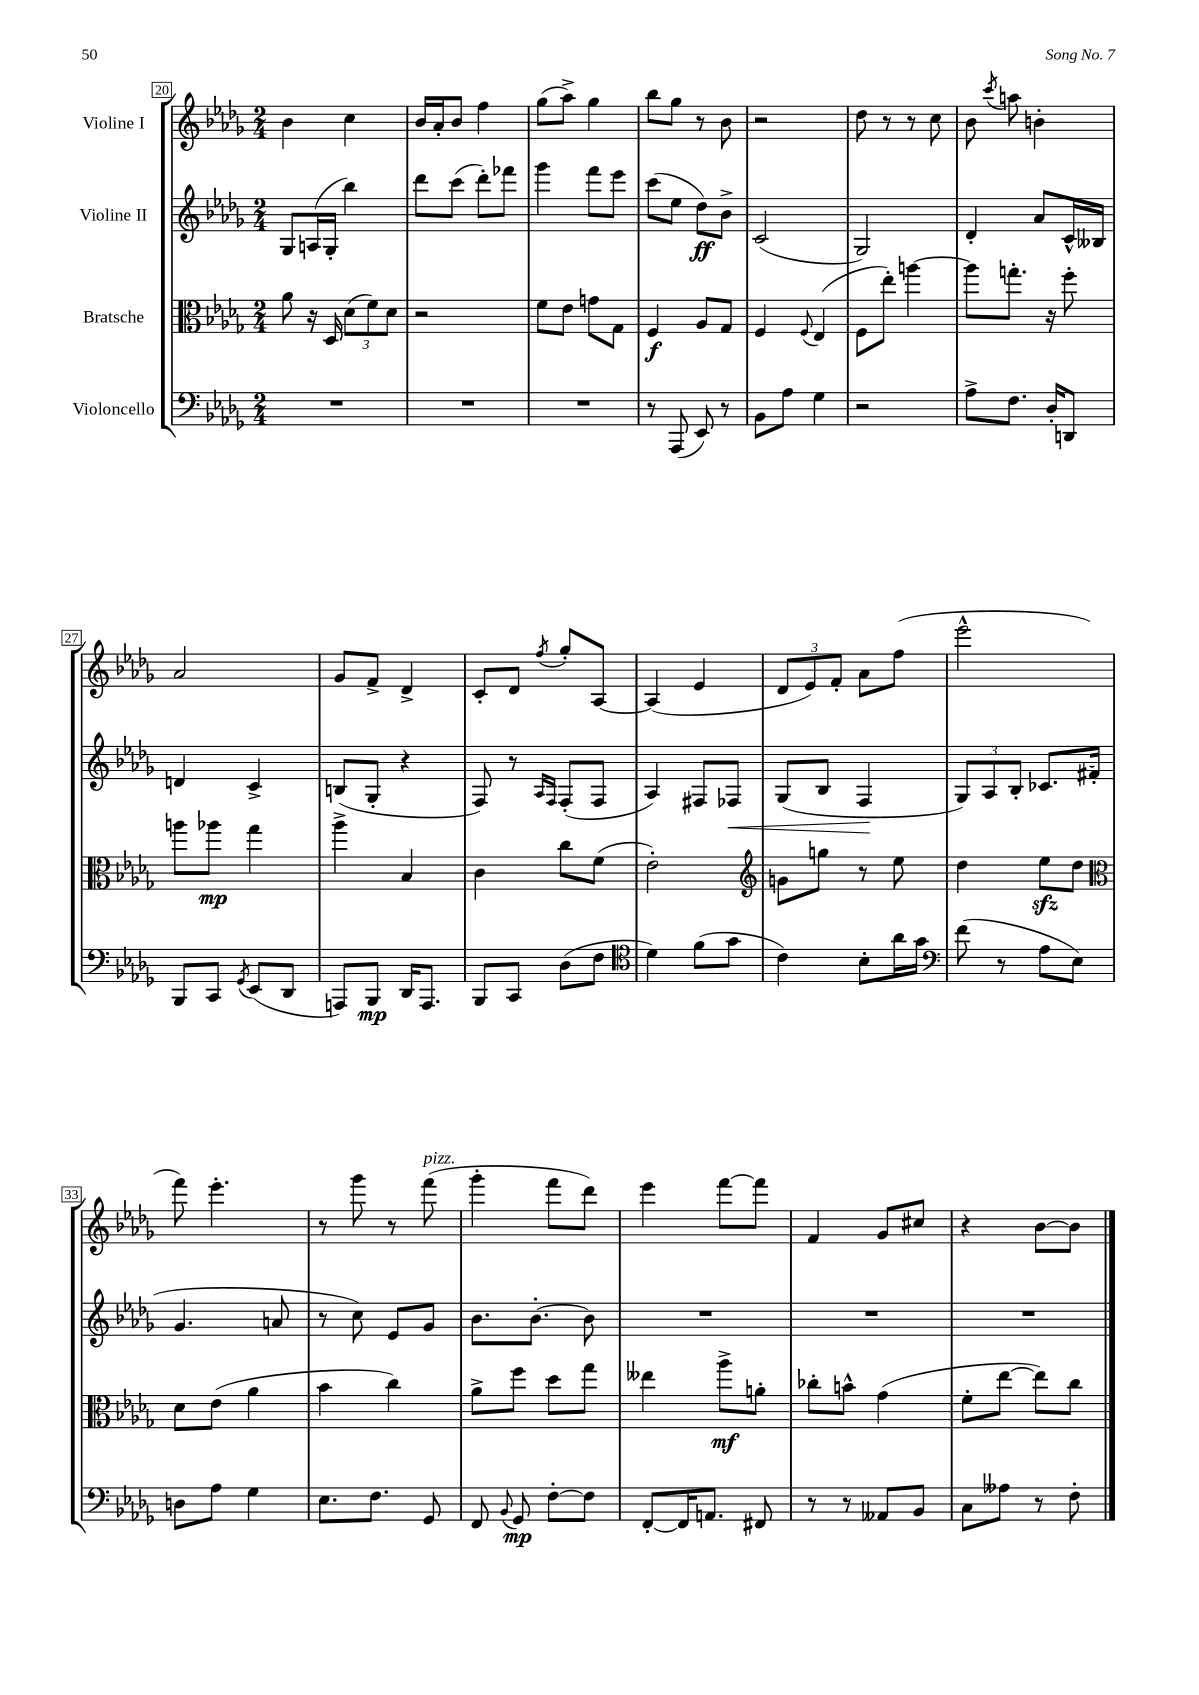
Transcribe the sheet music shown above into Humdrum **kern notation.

**kern	**kern	**kern	**kern
*staff4	*staff3	*staff2	*staff1
*clefF4	*clefC3	*clefG2	*clefG2
*k[b-e-a-d-g-]	*k[b-e-a-d-g-]	*k[b-e-a-d-g-]	*k[b-e-a-d-g-]
*M2/4	*M2/4	*M2/4	*M2/4
2r	8a-	8G-	4b-
.	16r	(16A	.
.	16D-	16G-'	.
.	(12d-	4bb-)	4cc
.	12f)	.	.
.	12d-	.	.
=	=	=	=
2r	2r	8ddd-	16b-
.	.	.	16a-'
.	.	(8ccc	8b-
.	.	8ddd-')	4ff
.	.	8fff-	.
=	=	=	=
2r	8f	4ggg-	(8gg-
.	8e-	.	8aa-^)
.	8g	8fff	4gg-
.	8G-	8eee-	.
=	=	=	=
8r	4F	(8ccc	8bb-
(8AAA-	.	8ee-	8gg-
8EE-)	8A-	8dd-)	8r
8r	8G-	8b-^	8b-
=	=	=	=
8BB-	4F	(2c	2r
8A-	.	.	.
.	8qqF	.	.
4G-	(4E-	.	.
=	=	=	=
2r	8F	2G-)	8dd-
.	8ee-')	.	8r
.	[4aa	.	8r
.	.	.	8cc
=	=	=	=
8A-^	8aa]	4d-'	8b-
.	.	.	8qccc
8.F	8.gg'	.	8aa
.	.	8a-	4b'
16D-'	16r	.	.
8DD	8ff'	16c^^	.
.	.	16B--	.
=	=	=	=
8BBB-	8aa	4d	2a-
8CC	8aa-	.	.
8qGG-	.	.	.
(8EE-	4gg-	4c^	.
8DD-	.	.	.
=	=	=	=
8AAA)	4aa-^	(8B	8g-
8BBB-	.	8G-'	8f^
16DD-	4B-	4r	4d-^
8.AAA	.	.	.
=	=	=	=
8BBB-	4c	8F)	8c'
8CC	.	8r	8d-
.	.	16qqA-	.
.	.	16qqF	8qff
(8D-	8cc	(8F'	8gg-'
8F	(8f	8F	[8A-
=	=	=	=
*clefC4	*	*	*
4d-)	2e-')	4A-)	(4A-]
(8f	.	8F#	4e-
8g-	.	8F-	.
=	=	=	=
*	*clefG2	*	*
4c)	8g	(8G-	12d-
.	.	.	12e-)
.	8gg	8B-	.
.	.	.	12f'
8B-'	8r	4F	8a-
16a-	8ee-	.	(8ff
16g-	.	.	.
=	=	=	=
*clefF4	*	*	*
(8f	4dd-	12G-)	2eee-^^
.	.	12A-	.
8r	.	.	.
.	.	12B-'	.
8A-	8ee-	8.c-	.
8E-)	8dd-	.	.
.	.	(16f#'	.
=	=	=	=
*	*clefC3	*	*
8D	8d-	4.g-	8fff)
8A-	(8e-	.	4.eee-'
4G-	4a-	.	.
.	.	8a	.
=	=	=	=
8.E-	4b-	8r	8r
.	.	8cc)	8ggg-
8.F	.	.	.
.	4cc)	8e-	8r
8GG-	.	8g-	(8fff
=	=	=	=
8FF	8a-^	8.b-	4ggg-'
8qqBB-	.	.	.
8GG-	8ff	.	.
.	.	[8.b-'	.
[8F'	8dd-	.	8fff
8F]	8gg-	8b-]	8ddd-)
=	=	=	=
[8FF'	4ee--	2r	4eee-
16FF]	.	.	.
8.AA	.	.	.
.	8aa-^	.	[8fff
8FF#	8a'	.	8fff]
=	=	=	=
8r	8cc-'	2r	4f
8r	8b^^	.	.
8AA--	(4g-	.	8g-
8BB-	.	.	8cc#
=	=	=	=
8C	8f'	2r	4r
8A--	[8ee-	.	.
8r	8ee-])	.	[8b-
8F'	8cc	.	8b-]
==	==	==	==
*-	*-	*-	*-
